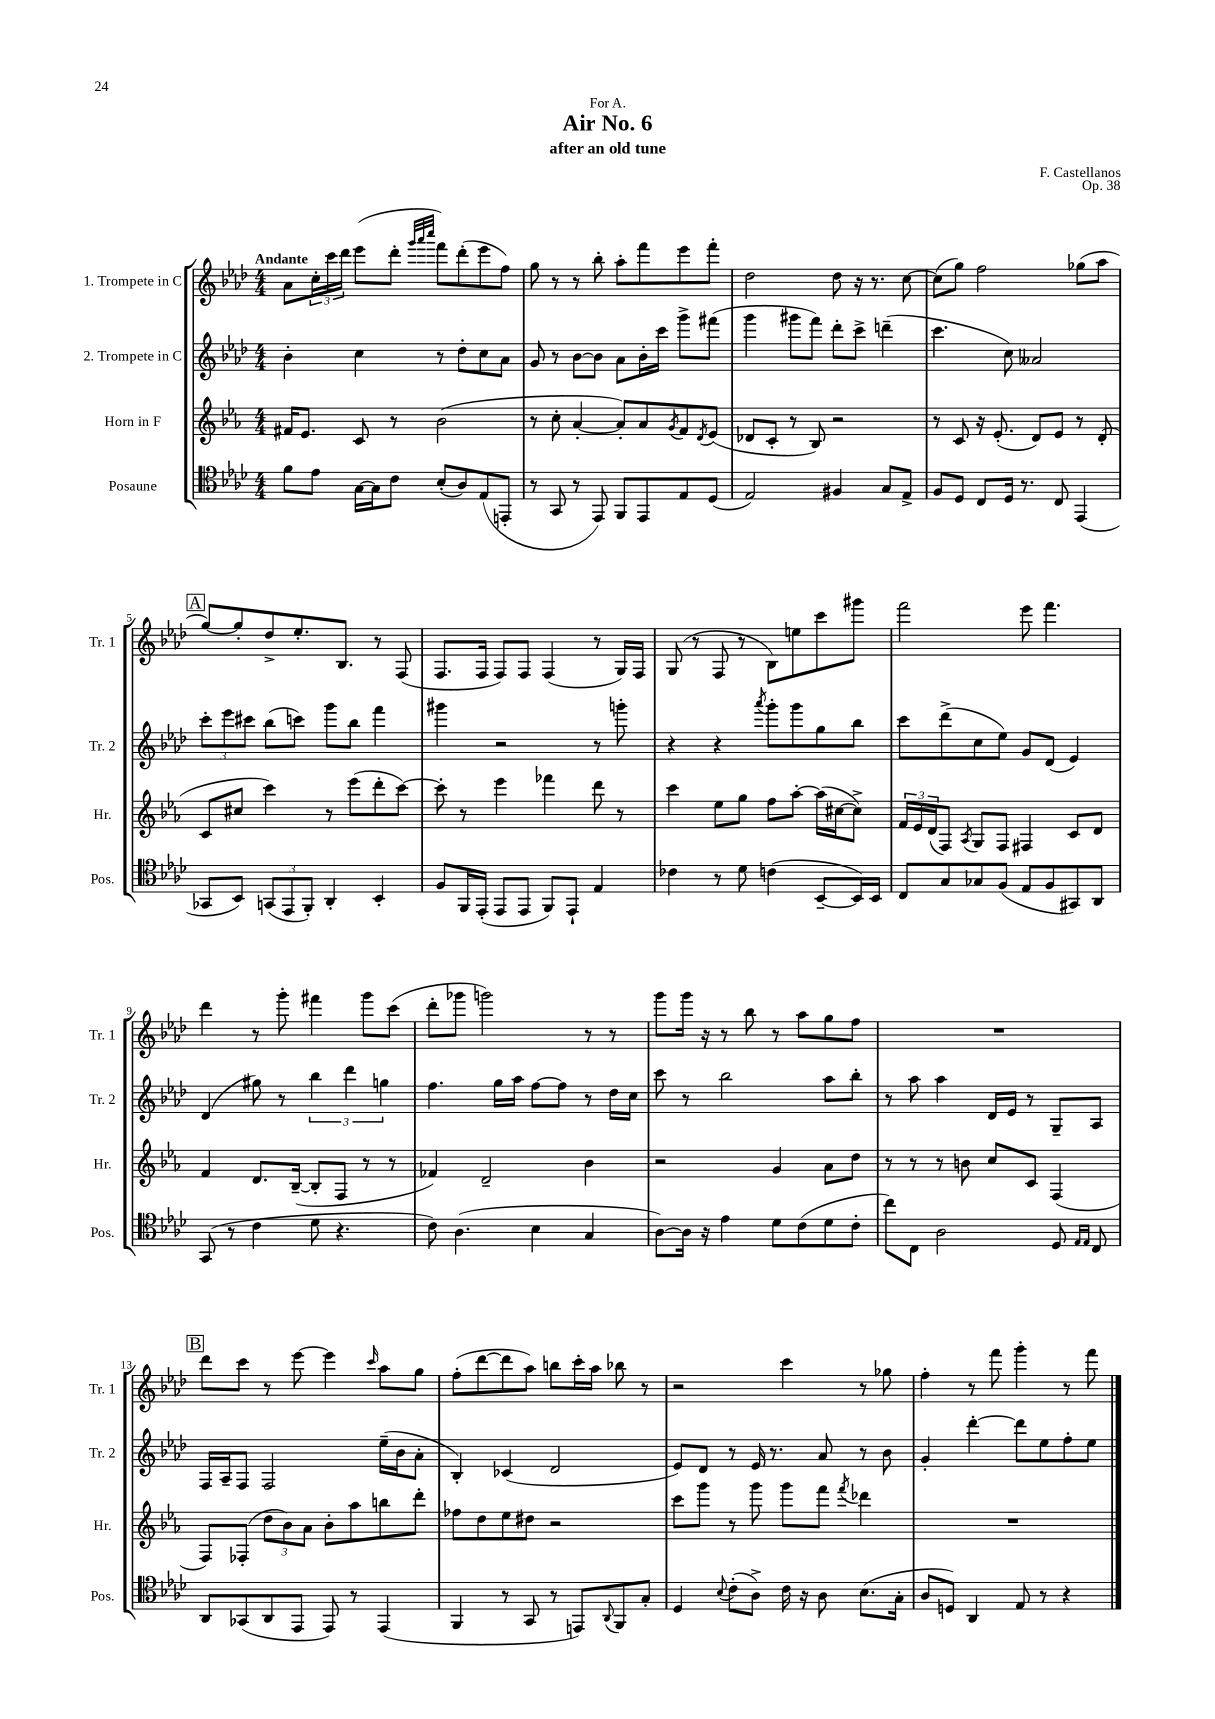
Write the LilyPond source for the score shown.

\header { title = "Air No. 6" composer = "F. Castellanos" subtitle = "after an old tune" dedication = "For A." opus = "Op. 38" }
<<
\new StaffGroup <<
\new Staff = "s0" \with { instrumentName = "1. Trompete in C" shortInstrumentName = "Tr. 1" } {
    \clef treble \key aes \major \numericTimeSignature \time 4/4 \tempo "Andante"
    aes'8 \tuplet 3/2 { c''16-. c'''16 des'''16 } ees'''8( des'''8-. \grace { g'''32 aes'''32 c''''32 } f'''8) des'''8-.( ees'''8 f''8) |
    g''8 r8 r8 bes''8-. aes''8-. f'''8 ees'''8 f'''8-. |
    des''2 des''8 r16 r8. c''8~ |
    c''8( g''8) f''2 ges''8( aes''8 |
    \mark \markup { \box "A" } g''8~) g''8-. des''8-> ees''8.-. bes8. r8 f8( |
    f8. f16 f8) f8 f4( r8 g16) f16 |
    g8( r8 f8 r8 bes8) e''8 c'''8 gis'''8 |
    f'''2 ees'''8 f'''4. |
    des'''4 r8 g'''8-. fis'''4 g'''8 c'''8( |
    des'''8-. ges'''8 g'''2) r8 r8 |
    g'''8 g'''16 r16 r8 bes''8 r8 aes''8 g''8 f''8 |
    R1 |
    \mark \markup { \box "B" } des'''8 c'''8 r8 ees'''8~ ees'''4 \grace { c'''16 } aes''8 g''8 |
    f''8-.( des'''8~ des'''8 aes''8) b''8 c'''16-. aes''16 bes''8 r8 |
    r2 c'''4 r8 ges''8 |
    f''4-. r8 f'''8 g'''4-. r8 f'''8 \bar "|." |
}
\new Staff = "s1" \with { instrumentName = "2. Trompete in C" shortInstrumentName = "Tr. 2" } {
    \clef treble \key aes \major \numericTimeSignature \time 4/4
    bes'4-. c''4 r8 des''8-. c''8 aes'8 |
    g'8 r8 bes'8~ bes'8 aes'8 bes'16-. c'''16 g'''8-> fis'''8( |
    g'''4 gis'''8 f'''8) des'''8-. c'''8-> d'''4--( |
    c'''4. c''8) aeses'2 |
    \mark \markup { \box "A" } \tuplet 3/2 { c'''8-. ees'''8 cis'''8 } bes''8( c'''8) g'''8 bes''8 f'''4 |
    gis'''4 r2 r8 g'''8-. |
    r4 r4 \acciaccatura { aes'''8 } g'''8-. g'''8 g''8 bes''8 |
    c'''8 des'''8->( c''8 ees''8) g'8 des'8( ees'4) |
    des'4( gis''8) r8 \tuplet 3/2 { bes''4 des'''4 g''4 } |
    f''4. g''16 aes''16 f''8~ f''8 r8 des''16 c''16 |
    c'''8 r8 bes''2 aes''8 bes''8-. |
    r8 aes''8 aes''4 des'16 ees'16 r8 g8-- aes8 |
    \mark \markup { \box "B" } f16 aes16-- f8 f2 ees''16--( bes'16 aes'8-. |
    bes4-.) ces'4( des'2 |
    ees'8) des'8 r8 ees'16 r8. aes'8 r8 bes'8 |
    g'4-. des'''4~-. des'''8 ees''8 f''8-. ees''8 \bar "|." |
}
\new Staff = "s2" \with { instrumentName = "Horn in F" shortInstrumentName = "Hr." } {
    \clef treble \key ees \major \numericTimeSignature \time 4/4
    fis'16 ees'8. c'8 r8 bes'2( |
    r8 c''8-. aes'4~-. aes'8-.) aes'8 \acciaccatura { g'8 } f'8 \acciaccatura { d'8 } ees'8( |
    des'8 c'8-. r8 bes8) r2 |
    r8 c'8 r16 ees'8.-.( d'8) ees'8 r8 d'8-.( |
    \mark \markup { \box "A" } c'8 cis''8 c'''4) r8 ees'''8( d'''8-. c'''8~) |
    c'''8-. r8 ees'''4 fes'''4 d'''8 r8 |
    c'''4 ees''8 g''8 f''8 aes''8~-. aes''16( cis''16~ cis''8->) |
    \tuplet 3/2 { f'16 ees'16 d'16( } f8) \acciaccatura { aes8 } g8 f8 fis4 c'8 d'8 |
    f'4 d'8. bes16~--( bes8-. f8 r8 r8 |
    fes'4) d'2-- bes'4 |
    r2 g'4 aes'8 d''8 |
    r8 r8 r8 b'8 c''8 c'8 f4( |
    \mark \markup { \box "B" } f8) fes8-.( \tuplet 3/2 { d''8 bes'8) aes'8 } bes'8-. aes''8 b''8 d'''8-. |
    fes''8 d''8 ees''8 dis''8 r2 |
    c'''8 g'''8 r8 g'''8 g'''8 f'''8 \acciaccatura { f'''8 } des'''4 |
    R1 \bar "|." |
}
\new Staff = "s3" \with { instrumentName = "Posaune" shortInstrumentName = "Pos." } {
    \clef tenor \key aes \major \numericTimeSignature \time 4/4
    f'8 ees'8 g16~ g16 c'8 bes8-.( aes8) ees8( e,8-. |
    r8 g,8 r8 ees,8) f,8 ees,8 ees8 des8( |
    ees2) fis4 g8 ees8-> |
    f8 des8 c8 des16 r8. c8 ees,4( |
    \mark \markup { \box "A" } ges,8 bes,8) \tuplet 3/2 { g,8( ees,8 f,8-.) } aes,4-. bes,4-. |
    f8 f,16 ees,16-.( ees,8 ees,8 f,8) ees,8-! ees4 |
    ces'4 r8 des'8 c'4( bes,8~-- bes,16) bes,16 |
    c8 g8 ges8 f8( ees8 f8 gis,8) aes,8 |
    g,8( r8 c'4 des'8 r4. |
    c'8) aes4.( bes4 g4 |
    aes8~) aes16 r16 ees'4 des'8 c'8( des'8 c'8-. |
    c''8) c8 aes2 des8 \grace { ees16 ees16 } c8 |
    \mark \markup { \box "B" } aes,8 ges,8( aes,8 ees,8 ees,8) r8 ees,4( |
    f,4 r8 g,8 r8 e,8) \appoggiatura { aes,8 } f,8 g8-. |
    des4 \appoggiatura { bes8 } c'8-.( aes8->) c'16 r16 aes8 bes8.( g16-. |
    aes8 d8) aes,4 ees8 r8 r4 \bar "|." |
}
>>
>>
